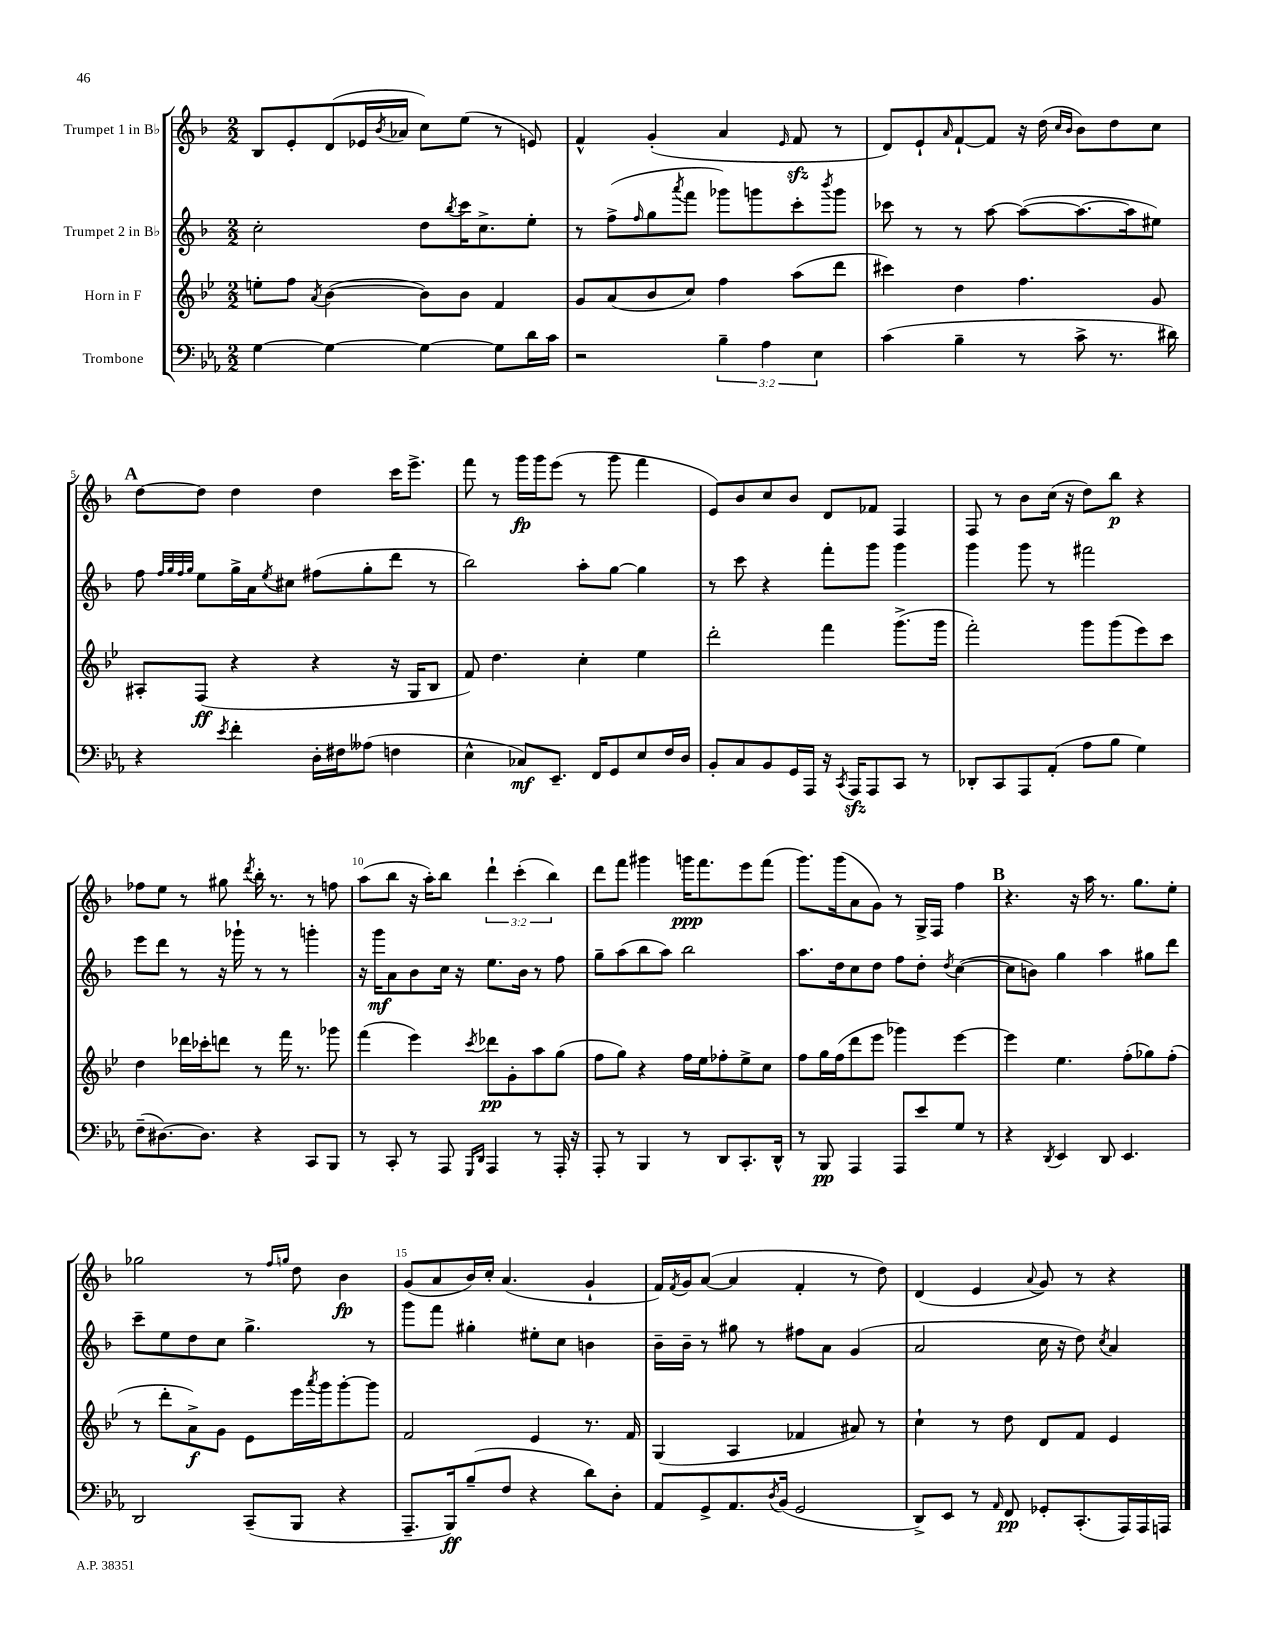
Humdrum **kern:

**kern	**kern	**kern	**kern
*staff4	*staff3	*staff2	*staff1
*clefF4	*clefG2	*clefG2	*clefG2
*k[b-e-a-]	*k[b-e-]	*k[b-]	*k[b-]
*M2/2	*M2/2	*M2/2	*M2/2
[4G	8ee'	2cc'	8B-
.	8ff	.	8e'
.	8qa	.	.
4G_	([4b-	.	(8d
.	.	.	16e-
.	.	.	8qb-
.	.	.	16a-
4G_	8b-])	8dd	8cc)
.	.	8qbb-	.
.	8b-	16ccc	(8ee
.	.	8.cc^	.
8G]	4f	.	8r
16d	.	8ee'	8e)
16c	.	.	.
=	=	=	=
2r	8g	8r	4f^^
.	(8a	(8ff^	.
.	.	16qqff	.
.	8b-	8gg	(4g'
.	.	8qaaa	.
.	8cc)	8fff	.
6B-~	4ff	8ggg-)	4a
.	.	8ggg	.
6A-	.	.	.
.	.	.	16qqe
.	(8aa	8ccc'	8f
6E-	.	.	.
.	.	8qbbb-	.
.	8ddd	8ggg	8r
=	=	=	=
(4c	4ccc#)	8ccc-	8d)
.	.	8r	8e`
.	.	.	16qqa
4B-~	4dd	8r	[8f`
.	.	[8aa	8f]
8r	4.ff	(8aa_	16r
.	.	.	(16dd
.	.	.	16qqcc
.	.	.	16qqb-
8c^	.	8.aa_	8b-)
8.r	.	.	8dd
.	.	16aa]	.
.	8g	8ee#)	8cc
16d#)	.	.	.
=	=	=	=
4r	8A#'	8ff	[8dd
.	.	32qqff	.
.	.	32qqgg	.
.	.	32qqff	.
.	.	32qqgg	.
.	(8F	8ee	8dd]
8qe-	.	.	.
4f'	4r	16gg^	4dd
.	.	16a	.
.	.	8qee	.
.	.	8cc#	.
16D'	4r	(8ff#	4dd
16F#	.	.	.
(8A--	.	8gg'	.
4F	16r	8ddd	16ccc
.	16G	.	8.eee^
.	8B-	8r	.
=	=	=	=
4E-^^	8f)	2bb-)	8fff
.	4.dd	.	8r
8C-)	.	.	16ggg
.	.	.	16ggg
8.EE-~	.	.	(8eee
.	4cc'	8aa'	8r
16FF	.	.	.
8GG	.	[8gg	8ggg
8E-	4ee-	4gg]	4fff
16F	.	.	.
16D	.	.	.
=	=	=	=
8BB-'	2ddd'	8r	8e)
8C	.	8ccc	8b-
8BB-	.	4r	8cc
16GG	.	.	8b-
16AAA-	.	.	.
16r	4fff	8fff'	8d
8qCC	.	.	.
16AAA-	.	.	.
8AAA-	.	8ggg	8f-
8CC	(8.ggg^	4ggg	4F
8r	.	.	.
.	16ggg	.	.
=	=	=	=
8DD-'	2fff')	4ggg	8F
8CC	.	.	8r
8AAA-	.	8ggg	8b-
(8AA-'	.	8r	(16cc
.	.	.	16r
8A-	8ggg	2fff#	8dd)
8B-	(8ggg	.	8bb-
4G)	8eee-)	.	4r
.	8ccc	.	.
=	=	=	=
(8F~	4dd	8eee	8ff-
[8.D#)	.	8ddd	8ee
.	16ddd-	8r	8r
8.D#]	16ccc-'	.	.
.	8ddd	16r	8gg#
.	.	16ggg-`	.
.	.	.	8qddd
4r	8r	8r	16bb-'
.	.	.	8.r
.	16fff	8r	.
.	8.r	.	.
8CC	.	4ggg'	8r
8BBB-	8ggg-	.	8ff
=	=	=	=
8r	(4fff	16r	(8aa
.	.	16ggg	.
8CC'	.	8a	8bb-
8r	4eee-)	8b-	16r
.	.	.	16aa')
8AAA-	.	16cc	8bb-
.	.	16r	.
16qqGGG	.	.	.
16qqDD	8qccc	.	.
4AAA-	8ddd-	8.ee	6ddd`
.	8g'	.	.
.	.	.	(6ccc'
.	.	16b-	.
8r	8aa	8r	.
.	.	.	6bb-)
16AAA-'	(8gg	8ff	.
16r	.	.	.
=	=	=	=
8AAA-'	8ff	8gg~	8ddd
8r	8gg)	(8aa	8fff
4BBB-	4r	8bb-	4ggg#
.	.	8aa)	.
8r	16ff	2bb-	16ggg
.	16ee-	.	8.fff
8DD	8ff-'	.	.
8.CC'	8ee-^	.	8eee
.	8cc	.	(8fff
16DD^^	.	.	.
=	=	=	=
8r	8ff	8.aa	8.ggg)
8BBB-	16gg	.	.
.	(16ff	16dd	(16ggg
4AAA-	8ddd	8cc	8a
.	8eee-	8dd	8g)
8AAA-	4ggg-)	8ff	8r
8e-	.	8dd'	16G^
.	.	.	16F
.	.	8qdd	.
8G	[4eee-	([4cc	4ff
8r	.	.	.
=	=	=	=
4r	4eee-]	8cc]	4.r
.	.	8b)	.
8qDD	.	.	.
4EE-	4.ee-	4gg	.
.	.	.	16r
.	.	.	16aa
8DD	.	4aa	8.r
4.EE-	(8ff'	.	.
.	.	.	8.gg
.	8gg-)	8gg#	.
.	(8ff'	8ddd	8ee'
=	=	=	=
2DD	8r	8ccc~	2gg-
.	8ddd'	8ee	.
.	8a^)	8dd	.
.	8g	8cc	.
(8CC~	8e-	4.gg^	8r
.	.	.	16qqff
.	.	.	16qqgg
8BBB-	16eee-	.	8dd
.	8qaaa	.	.
.	16ggg	.	.
4r	[8ggg'	.	4b-
.	8ggg]	8r	.
=	=	=	=
8.AAA-~	2f	8ggg	(8g
.	.	8fff	8a
16BBB-)	.	.	.
(8B-~	.	4gg#'	16b-)
.	.	.	16cc'
8F	.	.	(4.a
4r	4e-	8ee#'	.
.	.	8cc	.
8d)	8.r	4b	4g`
8D'	.	.	.
.	16f	.	.
=	=	=	=
8AA-	(4G	16b-~	16f)
.	.	.	8qf
.	.	16b-~	16g
8GG^	.	8r	([8a
8.AA-	4A	8gg#	4a]
.	.	8r	.
8qD	.	.	.
(16BB-	.	.	.
2GG	4f-	8ff#	4f'
.	.	8a	.
.	8a#)	(4g	8r
.	8r	.	8dd)
=	=	=	=
8DD^)	4cc`	2a	(4d
8EE-	.	.	.
8r	8r	.	4e
16qqAA-	.	.	.
8FF	8dd	.	.
.	.	.	8qqa
8GG-'	8d	16cc	8g)
.	.	16r	.
(8.CC'	8f	8dd)	8r
.	.	8qcc	.
.	4e-	4a	4r
16AAA-)	.	.	.
16AAA-	.	.	.
16AAA	.	.	.
==	==	==	==
*-	*-	*-	*-
